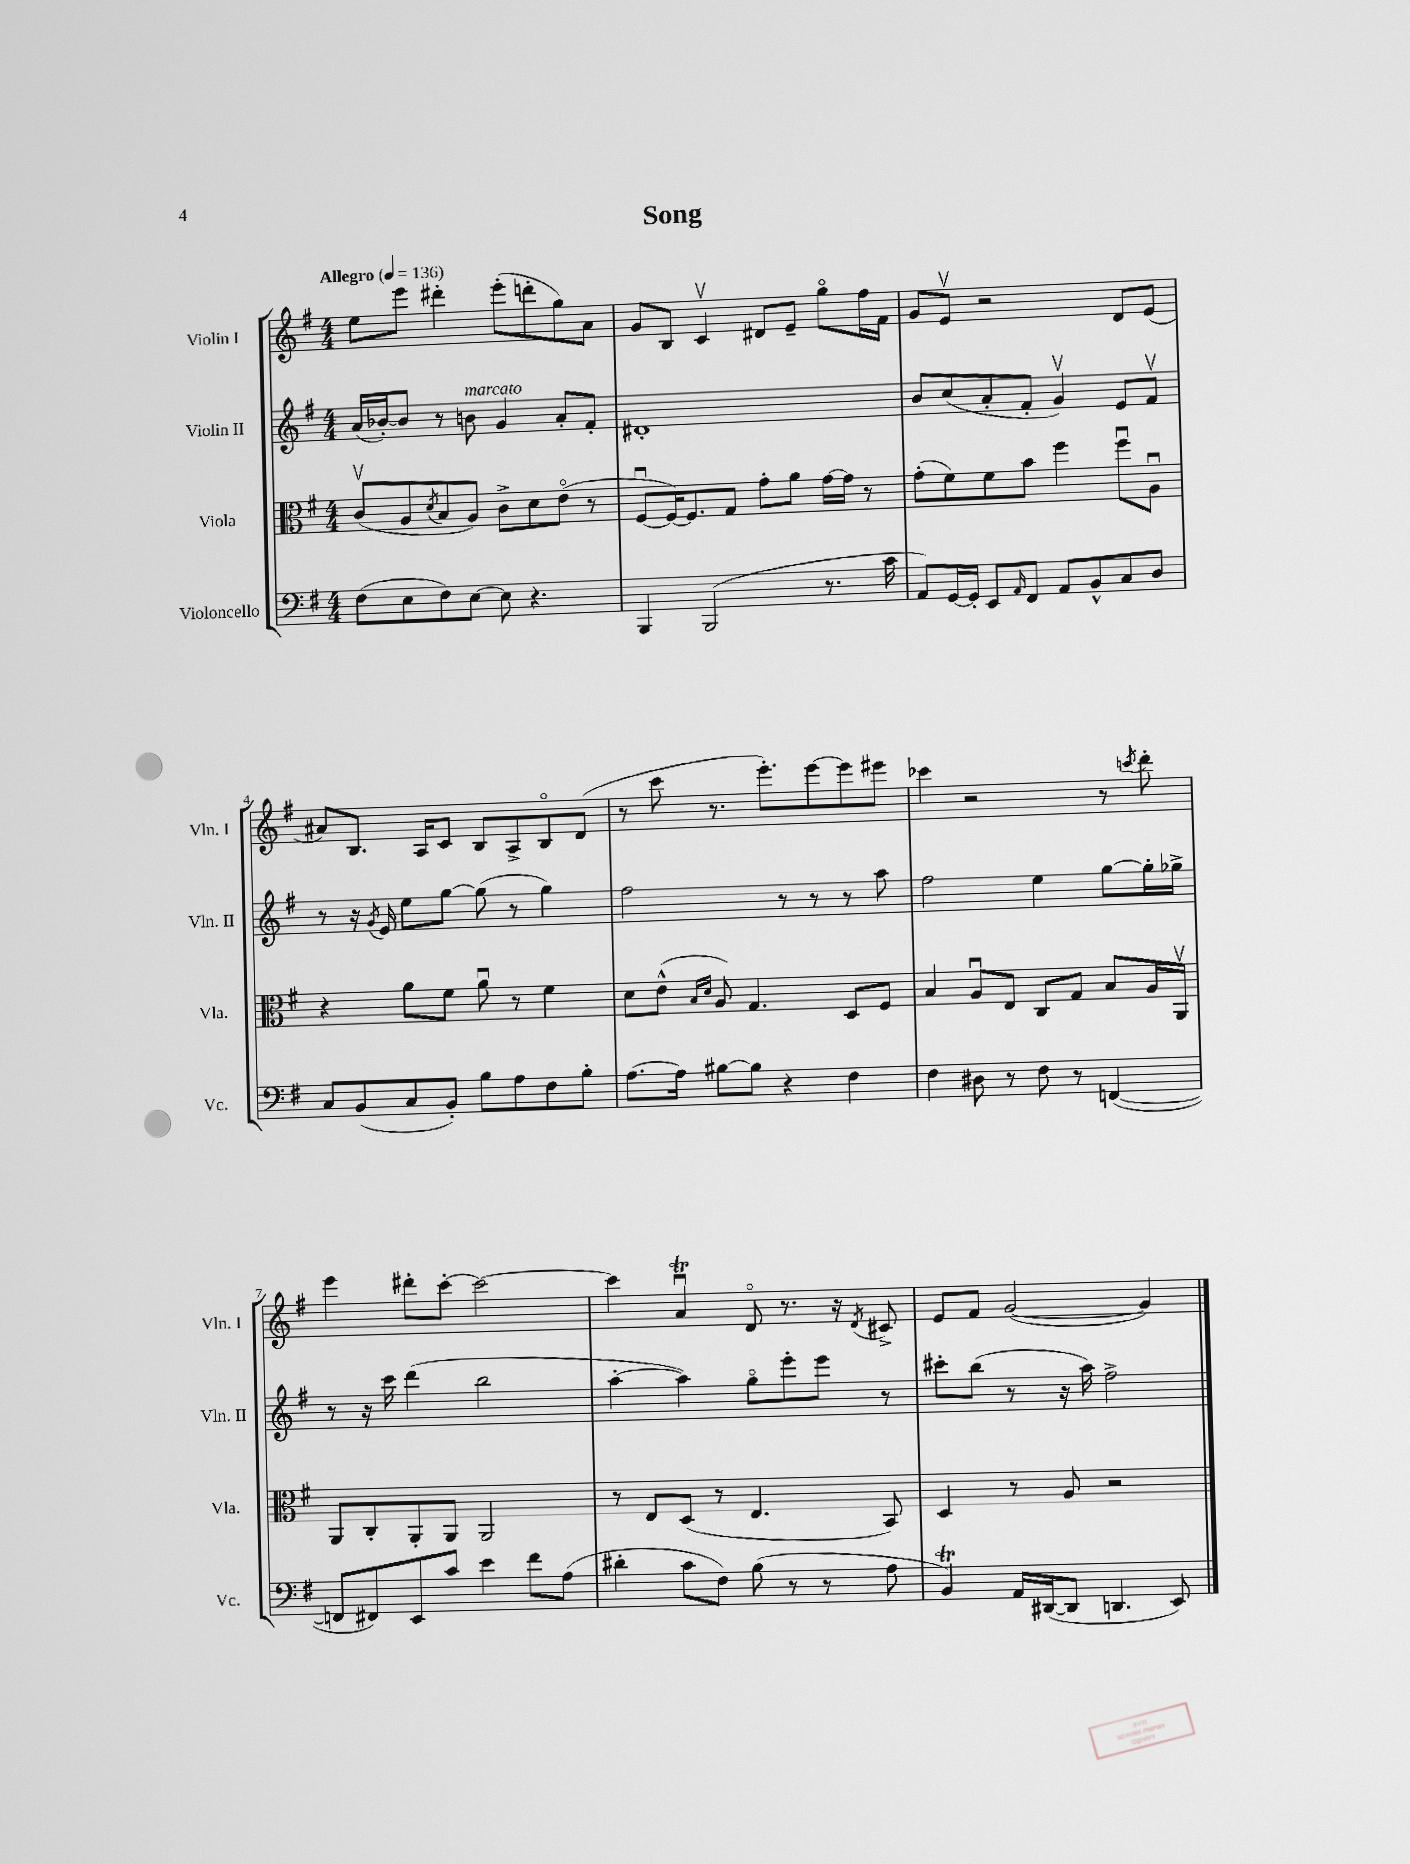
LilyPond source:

\header { title = "Song" }
<<
\new StaffGroup <<
\new Staff = "s0" \with { instrumentName = "Violin I" shortInstrumentName = "Vln. I" } {
    \clef treble \key g \major \numericTimeSignature \time 4/4 \tempo "Allegro" 4 = 136
    e''8 e'''8 dis'''4-. e'''8-.( d'''8-. g''8) a'8 |
    g'8 b8 c'4\upbow dis'8 e'8-- g''8\flageolet fis''16 fis'16 |
    g'8 e'8\upbow r2 d'8 e'8( |
    ais'8) b8. a16 c'8 b8 a8-> b8\flageolet d'8( |
    r8 c'''8 r8. e'''8.-.) e'''8~ e'''8 eis'''8 |
    ces'''4 r2 r8 \acciaccatura { c'''8 } d'''8-. |
    e'''4 dis'''8-. c'''8~-. c'''2~ |
    c'''4 a'4\downbow\trill d'8\flageolet r8. r16 \acciaccatura { d'8 } cis'8-> |
    e'8 fis'8 g'2~( g'4) \bar "|." |
}
\new Staff = "s1" \with { instrumentName = "Violin II" shortInstrumentName = "Vln. II" } {
    \clef treble \key g \major \numericTimeSignature \time 4/4
    a'16( bes'16~-.) bes'8 r8 b'8^\markup { \italic "marcato" } g'4 a'8-. fis'8-. |
    dis'1-. |
    b'8 c''8( a'8-. fis'8-. g'4\upbow) e'8 fis'8\upbow |
    r8 r16 \acciaccatura { g'8 } e'16 e''8 g''8~ g''8( r8 g''4) |
    fis''2 r8 r8 r8 a''8 |
    fis''2 e''4 g''8~ g''16-. ges''16-> |
    r8 r16 c'''16 d'''4( b''2 |
    a''4~-. a''4) g''8\flageolet e'''8-. e'''8 r8 |
    cis'''8-. b''8( r8 r16 a''16) fis''2-> \bar "|." |
}
\new Staff = "s2" \with { instrumentName = "Viola" shortInstrumentName = "Vla." } {
    \clef alto \key g \major \numericTimeSignature \time 4/4
    c'8\upbow( a8 \acciaccatura { d'8 } b8 a8) c'8-> d'8 e'8\flageolet( r8 |
    fis8~\downbow fis16~) fis8. g8 g'8-. a'8 g'16~ g'16 r8 |
    g'8-.( fis'8) fis'8 b'8 fis''4 fis''8\downbow a8\downbow |
    r4 a'8 fis'8 a'8\downbow r8 fis'4 |
    d'8 e'8-^( \grace { b16 d'16 } a8) g4. d8 fis8 |
    b4 a8\downbow e8 c8 g8 b8 a16 a,16\upbow |
    a,8 c8-. a,8-. a,8 a,2 |
    r8 e8 d8( r8 e4. b,8) |
    d4 r8 a8 r2 \bar "|." |
}
\new Staff = "s3" \with { instrumentName = "Violoncello" shortInstrumentName = "Vc." } {
    \clef bass \key g \major \numericTimeSignature \time 4/4
    fis8( e8 fis8) e8~ e8 r4. |
    b,,4 b,,2( r8. c'16 |
    a,8) g,16~ g,16-. e,8 \grace { a,16 } fis,8 a,8 b,8-^ c8 d8 |
    c8 b,8( c8 b,8-.) b8 a8 fis8 b8-. |
    a8.~ a16 bis8~ bis8 r4 fis4 |
    fis4 dis8 r8 fis8 r8 f,4~( |
    f,8 fis,8) e,8 c'8 e'4 fis'8 a8( |
    dis'4-. c'8 fis8) b8( r8 r8 a8 |
    b,4\trill) a,16 dis,16~( dis,8 d,4. e,8) \bar "|." |
}
>>
>>
